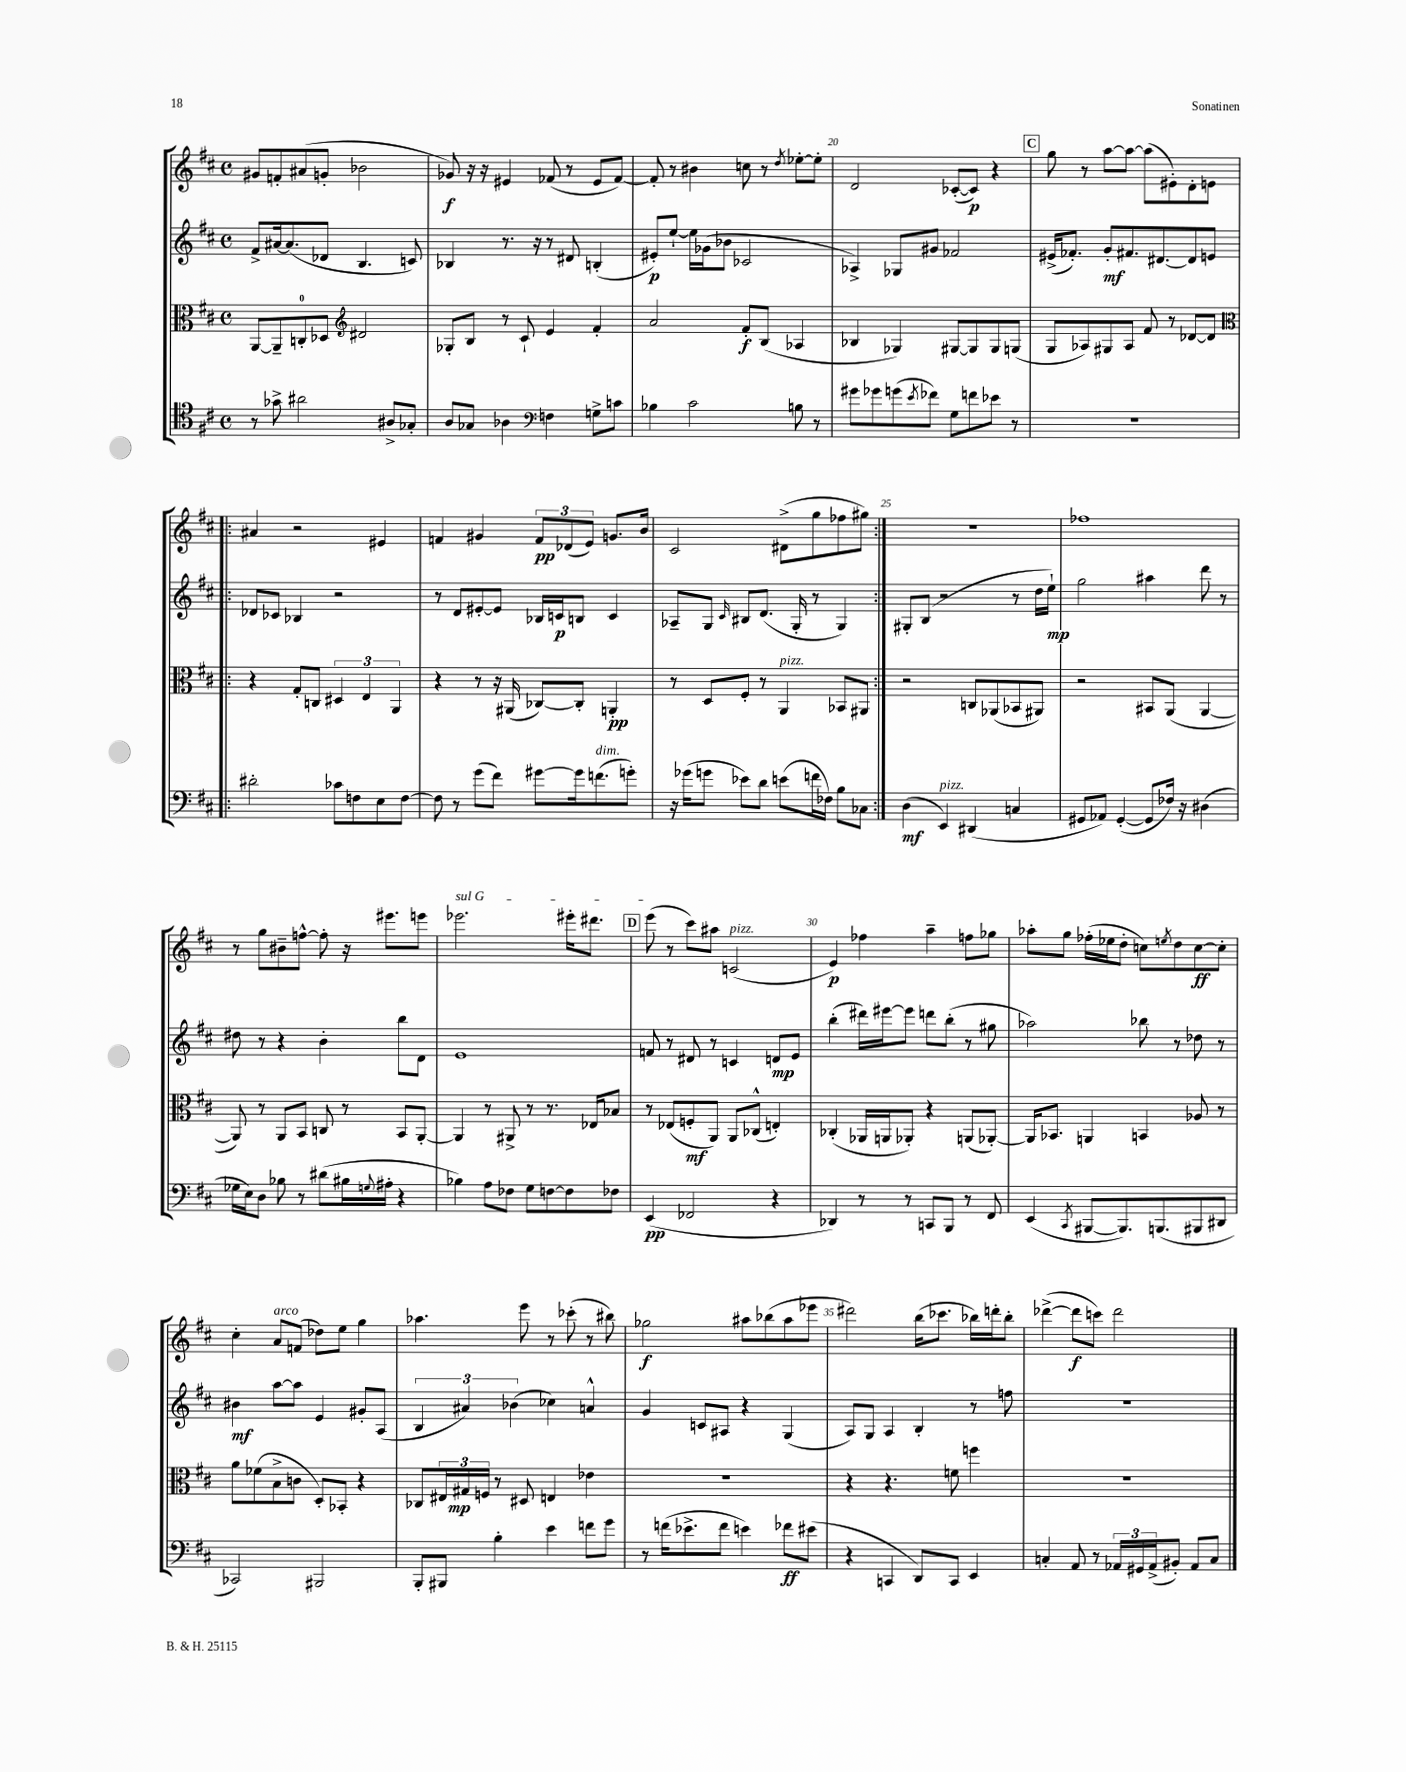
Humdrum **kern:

**kern	**kern	**kern	**kern
*staff4	*staff3	*staff2	*staff1
*clefC4	*clefC3	*clefG2	*clefG2
*k[f#c#]	*k[f#c#]	*k[f#c#]	*k[f#c#]
*M4/4	*M4/4	*M4/4	*M4/4
*met(c)	*met(c)	*met(c)	*met(c)
8r	[8AA/L	8f#^/L	8g#/L
8g-^\	8AA~/]	[16a#/k	8f'/
.	.	(8.a#/]	.
2a#\	8C'/	.	(8a#/
.	8D-/J	8d-/J	8g'/J
*	*clefG2	*	*
.	2d#/	4.B/	2b-\
8A#^/L	.	.	.
8G-'/J	.	8c/)	.
=	=	=	=
8A/L	8G-'/L	4B-/	8g-/)
8G-/J	8B/J	.	16r
.	.	.	16r
4A-\	8r	8.r	4e#/
.	8c#`/	.	.
.	.	16r	.
*clefF4	*	*	*
4F\	4e/	8r	(8f-/
.	.	8d#/	8r
8G^\L	4f#'/	(4B'/	8e#/L
8c\J	.	.	[8f-/J)
=	=	=	=
4B-\	2a/	8e#'/L)	8f-'/]
.	.	[8ee`/J	8r
2c#\	.	16ee\]LL	4b#\
.	.	(16g-\J	.
.	.	8b-\J	.
.	8f#'/L	2c-/	8cc\
.	(8B/J	.	8r
.	.	.	8qdd/
8B\	4A-/	.	[8ee-'\L
8r	.	.	8ee-'\]J
=	=	=	=
8g#\L	4B-/	4A-^/)	2d/
8g-\	.	.	.
(8g\	4G-/)	8G-/L	.
8qe/	.	.	.
8f-\J)	.	8g#/J	.
8G\L	[8G#/L	2f-/	([8c-'/L
8f\	8G#/]	.	8c-/]J)
8e-\J	8G#/	.	4r
8r	(8G/J	.	.
=	=	=	=
1r	8G/L	(16e#^/LK	8gg\
.	.	8.f-'/J)	.
.	8A-/)	.	8r
.	8G#/	8g'/L	[8aa\L
.	8A-/J	8.f#/	8aa\_J
.	8f#/	.	(8aa\]L
.	.	[8.d#/	.
.	8r	.	8e#'\)
.	[8d-/L	8d#/]	8d'\
.	8d-/]J	8e/J	8e\J
=!|:	=!|:	=!|:	=!|:
*	*clefC3	*	*
2d#'\	4r	8d-/L	4a#/
.	.	8c-/J	.
.	8G'/L	4B-/	2r
.	8C/J	.	.
8c-\L	6D#/	2r	.
8F\	.	.	.
.	6E/	.	.
8E\	.	.	4e#/
.	6AA/	.	.
[8F\J	.	.	.
=	=	=	=
8F\]	4r	8r	4f/
8r	.	8d/L	.
(8g\L	8r	[8e#'/	4g#/
8f#\J)	16r	8e#/]J	.
.	(16AA#/	.	.
[8g#\L	[8C-/L)	16B-/LL	12f/L
.	.	16c/J	.
.	.	.	(12d-/
16g#\]k	8C-'/]J	8B/J	.
.	.	.	12e/J)
(8.f\	.	.	.
.	4AA'/	4c/	8.g/L
8g'\J)	.	.	.
.	.	.	16b/Jk
=	=	=	=
16r	8r	8A-~/L	2c#/
(16g-\LK	.	.	.
8g\J	8D/L	8G/J	.
.	.	16qqc#/	.
8e-\L)	8F#'/J	8B#/L	.
8d\J	8r	(8.d/J	.
(8e\L	4AA/	.	(8d#^\L
.	.	16G'/	.
16f\L	.	8r	8gg\
16F-\JJ)	.	.	.
8B\L	8BB-/L	4G/)	8ff-\
8C-\J	8AA#/J	.	8gg#\J)
=:|!	=:|!	=:|!	=:|!
(4D\	2r	8G#'/L	1r
.	.	(8B/J	.
4EE/)	.	2r	.
(4DD#/	8C/L	.	.
.	(8AA-/	.	.
4C/	8BB-/	8r	.
.	8AA#/J)	16dd\LL	.
.	.	16ee`\JJ)	.
=	=	=	=
8GG#/L	2r	2gg\	1ff-
8AA-/J)	.	.	.
([4GG#'/	.	.	.
8GG#/]L	8BB#/L	4aa#\	.
16F-/Jk)	(8AA/J	.	.
16r	.	.	.
(4D#\	[4AA/	8ddd\	.
.	.	8r	.
=	=	=	=
16G-\LL	8AA/])	8dd#\	8r
16E\J)	.	.	.
8D\J	8r	8r	8gg\L
8B-\	8AA/L	4r	8b#~\
8r	8BB/J	.	[8ff^^\J
(8d#\L	8C/	4b'\	8ff'\]
16B#\L	8r	.	16r
8qqG/	.	.	.
16A#'\JJ	.	.	8.eee#\L
4r	8BB/L	8bb\L	.
.	[8AA'/J	8d\J	8eee\J
=	=	=	=
4B-\)	4AA/]	1e	2.eee-\
8A\L	8r	.	.
8F-\J	8AA#^/	.	.
8G\L	8r	.	.
[8F\	8.r	.	.
8F\]	.	.	16eee#'\LK
.	16E-/LK	.	8.ddd#\J
8F-\J	8B-/J	.	.
=	=	=	=
(4EE/	8r	8f/	(8eee\
.	(8E-/L	8r	8r
2FF-/	8F'/	8d#/	8ccc#\L)
.	8AA/J)	8r	8aa#\J
.	8AA/L	4c/	(2c/
.	(8C-^^/J	.	.
4r	4E'/)	8d/L	.
.	.	8e/J	.
=	=	=	=
4DD-/)	(4C-'/	(4bb'\	4e/)
8r	16AA-/LL	16ddd#\LL)	4ff-\
.	16AA/J	[16eee#\J	.
8r	8AA-'/J)	8eee#\]J	.
8CC/L	4r	8ddd\L	4aa~\
8BBB/J	.	(8bb'\J	.
8r	(8AA/L	8r	8ff\L
8FF#/	[8AA-'/J)	8gg#\	8gg-\J
=	=	=	=
(4EE/	16AA-/]LK	2aa-\)	8aa-'\L
.	8.BB-/J	.	.
.	.	.	8gg\J
8qCC#/	.	.	.
[8BBB#/L	4AA/	.	(16ff-'\LL
.	.	.	16ee-\J
8.BBB#/])	.	.	8dd'\J
.	4BB/	8bb-\	8cc\L)
(8.BBB/	.	.	.
.	.	.	8qee/
.	.	8r	8dd\
8BBB#/	8A-/	8dd-\	[8cc\
8DD#/J	8r	8r	8cc'\]J
=	=	=	=
2CC-/)	8a\L	4b#\	4cc#'\
.	(8f-\	.	.
.	8B^\	[8aa\L	8a/L
.	8c\J	8aa\]J	(8f/J
2BBB#/	8D'/L)	4e/	8dd-\L)
.	8BB-'/J	.	8ee\J
.	4r	8g#'/L	4gg\
.	.	(8A/J	.
=	=	=	=
8BBB'/L	8C-/L	6B/	4.aa-\
8BBB#/J	24E#/L	.	.
.	24G#/	6a#/)	.
.	24F/JJ	.	.
4B'\	8r	.	.
.	.	(6b-\	.
.	8D#/	.	8eee\
4e\	4E/	4cc-\)	8r
.	.	.	(8ccc-'\
8f\L	4e-\	4a^^/	8r
8g\J	.	.	8bb#\)
=	=	=	=
8r	1r	4g/	2gg-\
(16f\LK	.	.	.
8.e-^\	.	.	.
.	.	8c/L	.
8f\J	.	8A#/J	.
4e\)	.	4r	8aa#\L
.	.	.	(8bb-\
8f-\L	.	(4G/	8aa#\
(8e#\J	.	.	8eee-\J
=	=	=	=
4r	4r	8A/L)	2ddd#\)
.	.	8G/J	.
4CC/	4.r	4A/	.
8DD/L)	.	4B'/	(16bb\LK
.	.	.	8.ccc-\J
8CC/J	8f\	.	.
4EE/	4ff\	8r	16bb-\LL)
.	.	.	16ddd'\J
.	.	8ff\	8bb-'\J
=	=	=	=
4C'/	1r	1r	([4ddd-^\
8AA/	.	.	8ddd-\]L
8r	.	.	8ccc\J)
24AA-/LL	.	.	2ddd-\
24GG#/	.	.	.
(24AA-^/J	.	.	.
8BB#'/J)	.	.	.
8AA-/L	.	.	.
8C/J	.	.	.
==	==	==	==
*-	*-	*-	*-
